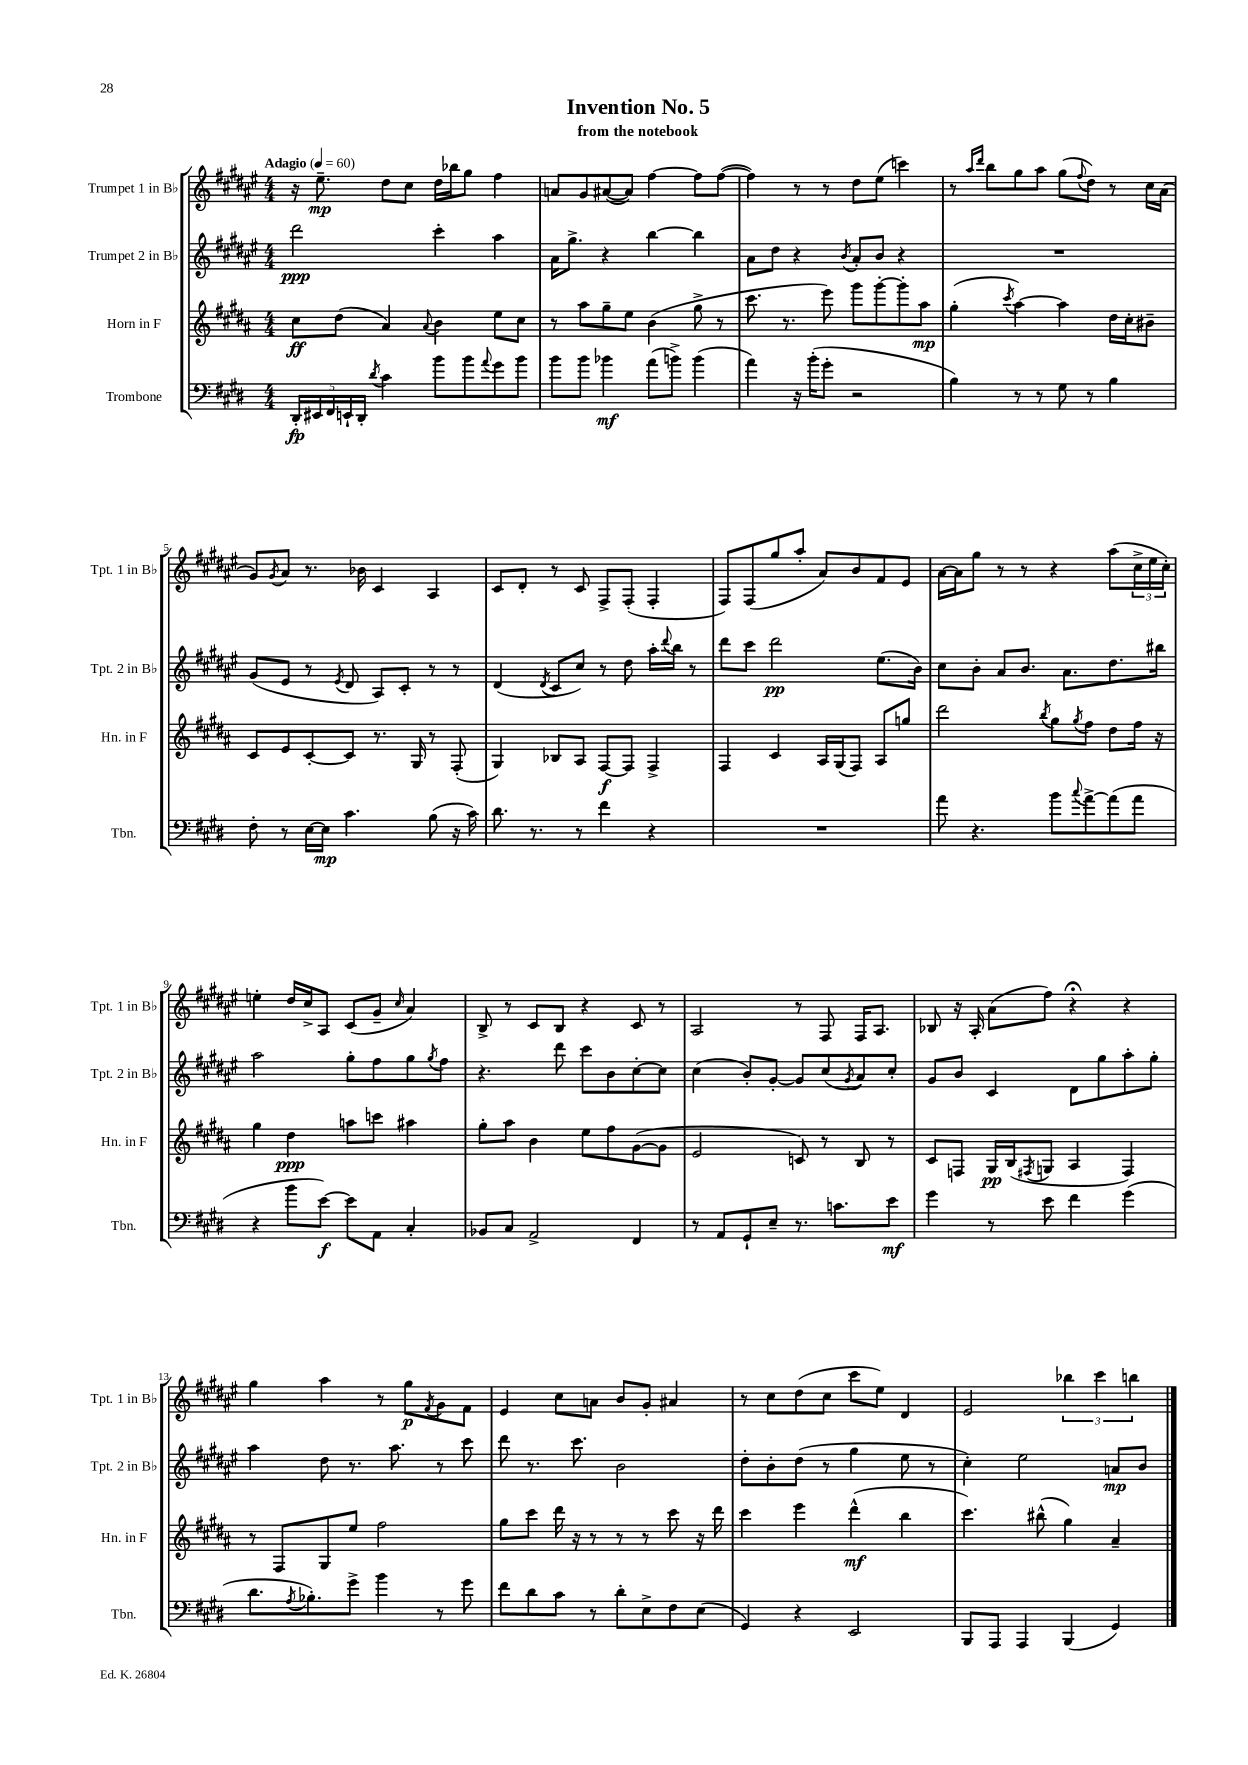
\header { title = "Invention No. 5" subtitle = "from the notebook" }
<<
\new StaffGroup <<
\new Staff = "s0" \with { instrumentName = "Trumpet 1 in Bb" shortInstrumentName = "Tpt. 1 in Bb" } {
    \clef treble \key fis \major \numericTimeSignature \time 4/4 \tempo "Adagio" 4 = 60
    r16 eis''8.--\mp dis''8 cis''8 dis''16 bes''16 gis''8 fis''4 |
    a'8 gis'8 ais'8~( ais'8) fis''4~ fis''8 fis''8~( |
    fis''4) r8 r8 dis''8 eis''8( c'''4) |
    r8 \grace { ais''16 dis'''16 } b''8 gis''8 ais''8 gis''8( \appoggiatura { fis''8 } dis''8) r8 cis''16 ais'16( |
    gis'8) \acciaccatura { gis'8 } ais'8 r8. bes'16 cis'4 ais4 |
    cis'8 dis'8-. r8 cis'8 fis8-> fis8-.( fis4-. |
    fis8) fis8( gis''8 ais''8-. ais'8) b'8 fis'8 eis'8 |
    ais'16~ ais'16 gis''8 r8 r8 r4 ais''8( \tuplet 3/2 { cis''16-> eis''16 cis''16-.) } |
    e''4-. dis''16 cis''16-> ais8 cis'8( gis'8-- \grace { cis''16 } ais'4) |
    b8-> r8 cis'8 b8 r4 cis'8 r8 |
    ais2 r8 fis8 fis16 ais8. |
    bes8 r16 ais16-. ais'8( fis''8) r4\fermata r4 |
    gis''4 ais''4 r8 gis''8\p \acciaccatura { fis'8 } gis'8 fis'8 |
    eis'4 cis''8 a'8 b'8 gis'8-. ais'4 |
    r8 cis''8 dis''8( cis''8 cis'''8 eis''8) dis'4 |
    eis'2 \tuplet 3/2 { bes''4 cis'''4 b''4 } \bar "|." |
}
\new Staff = "s1" \with { instrumentName = "Trumpet 2 in Bb" shortInstrumentName = "Tpt. 2 in Bb" } {
    \clef treble \key fis \major \numericTimeSignature \time 4/4
    dis'''2\ppp cis'''4-. ais''4 |
    ais'16 gis''8.-> r4 b''4~ b''4 |
    ais'8 dis''8 r4 \acciaccatura { b'8 } ais'8-. b'8 r4 |
    R1 |
    gis'8( eis'8 r8 \acciaccatura { eis'8 } dis'8 ais8) cis'8-. r8 r8 |
    dis'4( \acciaccatura { dis'8 } cis'8 cis''8) r8 dis''8 ais''16-. \appoggiatura { dis'''8 } b''16 r8 |
    dis'''8 cis'''8 dis'''2\pp eis''8.( b'16) |
    cis''8 b'8-. ais'8 b'8. ais'8. dis''8. bis''16 |
    ais''2 gis''8-. fis''8 gis''8 \acciaccatura { gis''8 } fis''8 |
    r4. dis'''8 cis'''8 b'8 cis''8~-. cis''8 |
    cis''4( b'8-.) gis'8~-. gis'8 cis''8( \acciaccatura { gis'8 } ais'8) cis''8-. |
    gis'8 b'8 cis'4 dis'8 gis''8 ais''8-. gis''8-. |
    ais''4 dis''8 r8. ais''8. r8 cis'''8 |
    dis'''8 r8. cis'''8. b'2 |
    dis''8-. b'8-. dis''8( r8 gis''4 eis''8 r8 |
    cis''4-.) eis''2 a'8\mp b'8 \bar "|." |
}
\new Staff = "s2" \with { instrumentName = "Horn in F" shortInstrumentName = "Hn. in F" } {
    \clef treble \key b \major \numericTimeSignature \time 4/4
    cis''8\ff dis''8( ais'4) \appoggiatura { ais'8 } b'4 e''8 cis''8 |
    r8 ais''8 gis''8-- e''8 b'4( gis''8-> r8 |
    cis'''8. r8. e'''8) gis'''8 gis'''8~-. gis'''8-. ais''8\mp |
    gis''4-.( \acciaccatura { cis'''8 } ais''4~) ais''4 dis''16 cis''16-. bis'8-- |
    cis'8 e'8 cis'8~-. cis'8 r8. gis16 r8 fis8-.( |
    gis4) bes8 ais8 fis8~\f fis8 fis4-> |
    fis4 cis'4 ais16 gis16( fis8) ais8 g''8 |
    dis'''2 \acciaccatura { b''8 } gis''8 \acciaccatura { gis''8 } fis''8 dis''8 fis''16 r16 |
    gis''4 dis''4\ppp a''8 c'''8 ais''4 |
    gis''8-. ais''8 b'4 e''8 fis''8 gis'8~( gis'8 |
    e'2 c'8) r8 b8 r8 |
    cis'8 f8 gis16\pp b16( \acciaccatura { fis8 } g8 ais4 fis4) |
    r8 fis8 gis8 e''8 fis''2 |
    gis''8 cis'''8 dis'''16 r16 r8 r8 r8 cis'''8 r16 dis'''16 |
    cis'''4 e'''4 dis'''4-^\mf( b''4 |
    cis'''4.) bis''8-^( gis''4) ais'4-- \bar "|." |
}
\new Staff = "s3" \with { instrumentName = "Trombone" shortInstrumentName = "Tbn." } {
    \clef bass \key e \major \numericTimeSignature \time 4/4
    \tuplet 5/4 { dis,16-.\fp eis,16 fis,16 e,16-! dis,16-. } \acciaccatura { dis'8 } cis'4 b'8 b'8 \appoggiatura { a'8 } gis'8 b'8 |
    b'8 b'8 bes'4\mf a'8( b'8->) b'4( |
    a'4) r16 b'16-.( gis'8-. r2 |
    b4) r8 r8 gis8 r8 b4 |
    fis8-. r8 e16~ e16\mp cis'4. b8( r16 cis'16) |
    dis'8. r8. r8 fis'4 r4 |
    R1 |
    a'8 r4. b'8 \appoggiatura { cis''8 } a'8~-> a'8( a'8 |
    r4 b'8 e'8~\f) e'8 a,8 cis4-. |
    bes,8 cis8 a,2-> fis,4 |
    r8 a,8 gis,8-! e8-- r8. c'8. e'8\mf |
    gis'4 r8 e'8 fis'4 gis'4( |
    dis'8. \acciaccatura { a8 } bes8.-.) gis'8-> b'4 r8 gis'8 |
    fis'8 dis'8 cis'8 r8 dis'8-. e8-> fis8 e8( |
    gis,4) r4 e,2 |
    b,,8 a,,8 a,,4 b,,4( gis,4) \bar "|." |
}
>>
>>
